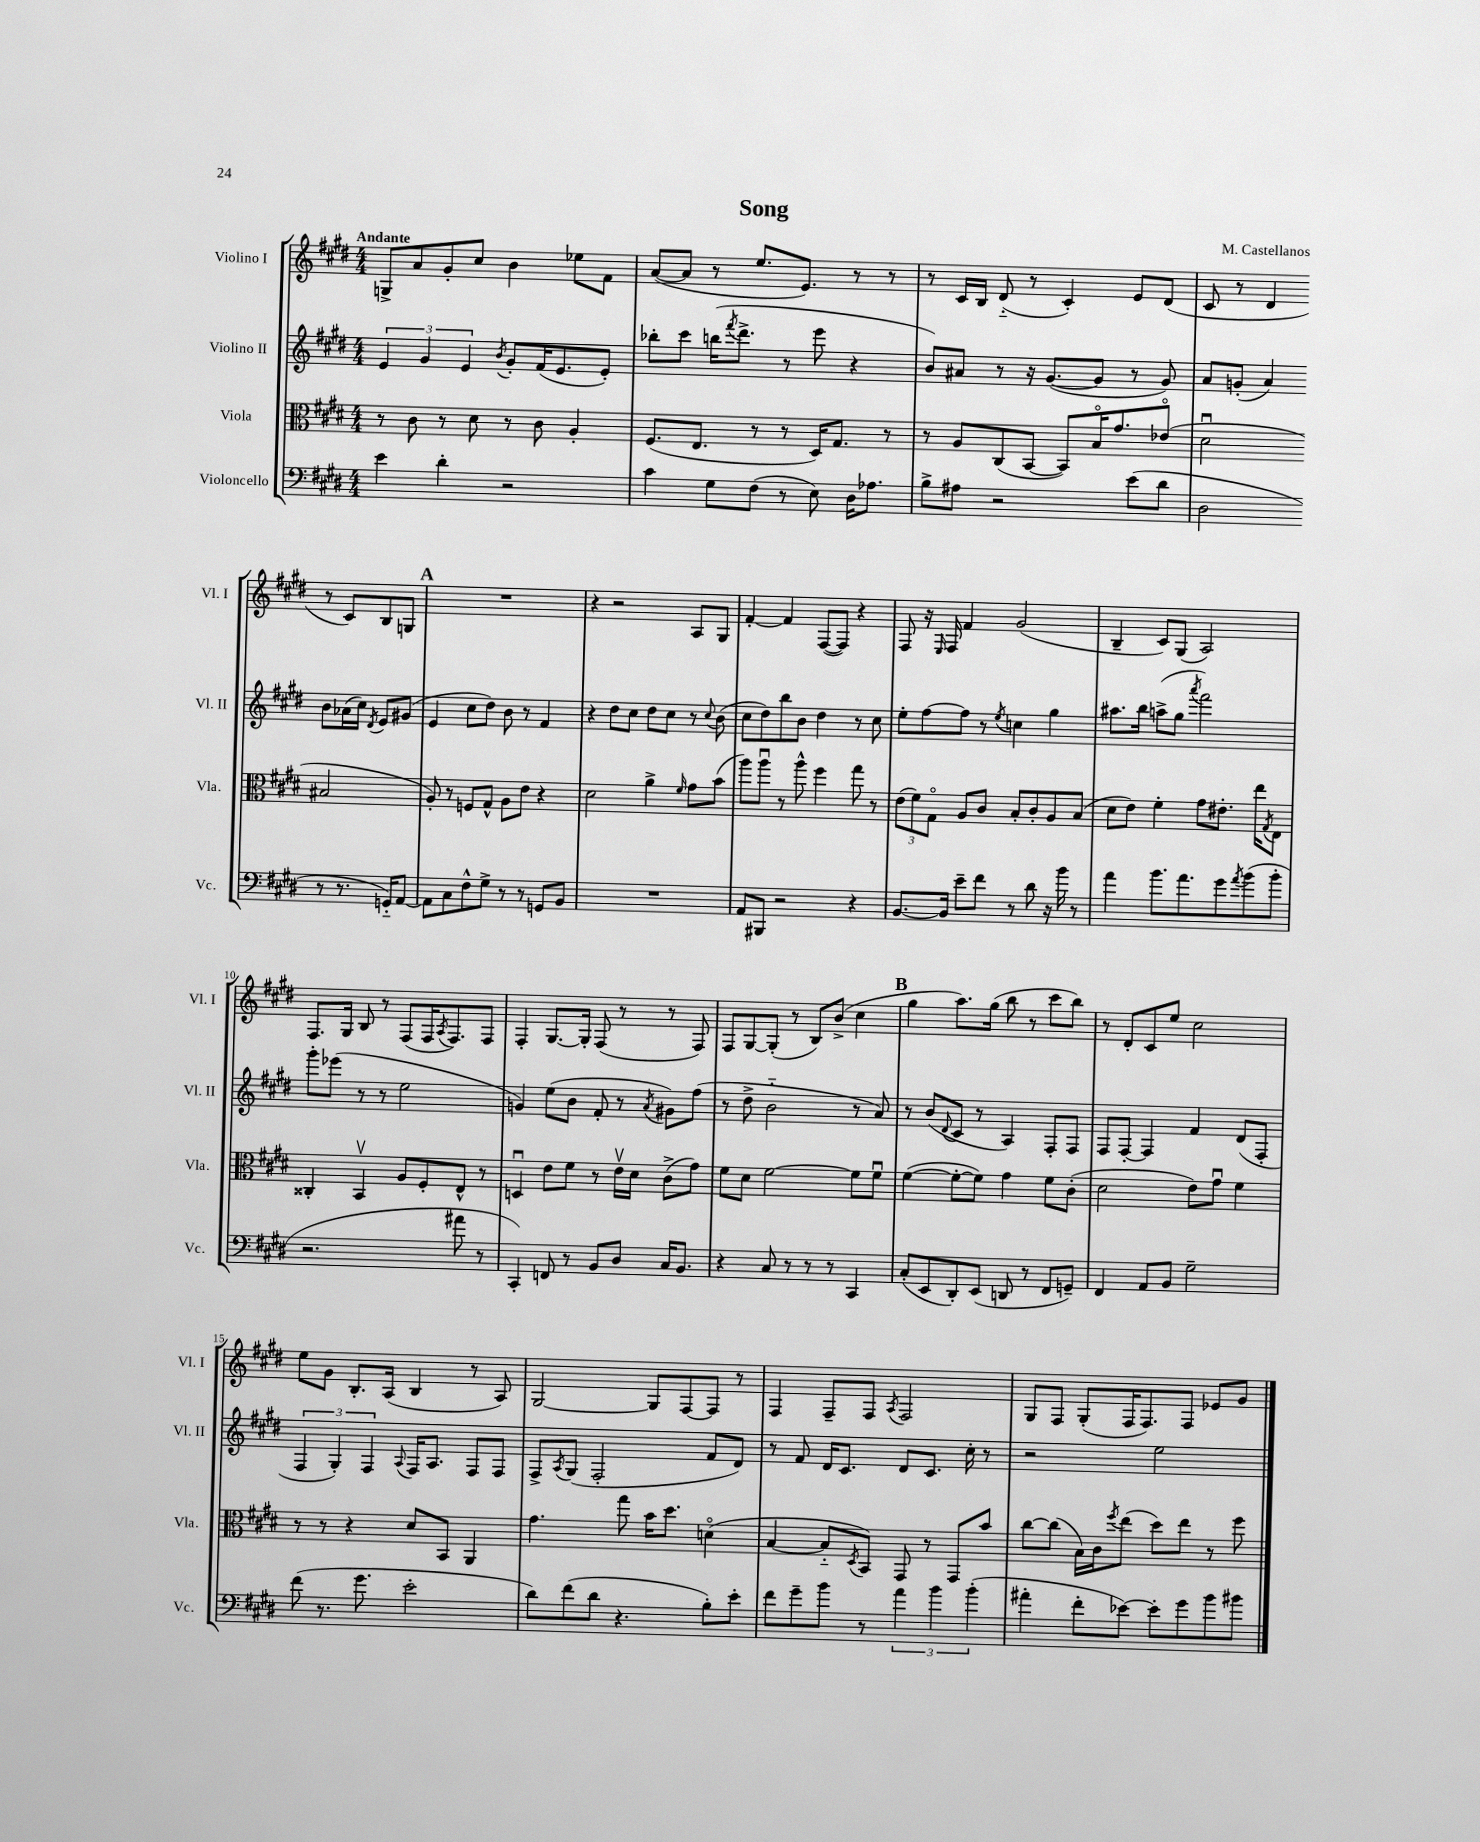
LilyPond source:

\header { title = "Song" composer = "M. Castellanos" }
<<
\new StaffGroup <<
\new Staff = "s0" \with { instrumentName = "Violino I" shortInstrumentName = "Vl. I" } {
    \clef treble \key e \major \numericTimeSignature \time 4/4 \tempo "Andante"
    g8-> a'8 gis'8-. cis''8 b'4 ees''8 fis'8 |
    a'8~( a'8 r8 e''8. e'8.) r8 r8 |
    r8 cis'16 b16 dis'8-_( r8 cis'4-.) e'8 dis'8( |
    cis'8 r8 dis'4 r8 cis'8) b8 g8 |
    \mark \markup { \bold "A" } R1 |
    r4 r2 a8 gis8 |
    fis'4~-. fis'4 fis8~( fis8) r4 |
    fis8 r16 \grace { e16 } fis16 fis'4 gis'2( |
    b4-- cis'8) gis8( a2) |
    fis8. gis16 b8 r8 fis8( fis16 \acciaccatura { a8 } fis8.) fis8 |
    fis4-. gis8.~ gis16-. fis8( r8 r8 fis8) |
    fis8 gis8~ gis8-.( r8 b8) b'8->( cis''4 |
    \mark \markup { \bold "B" } gis''4 a''8.) gis''16( b''8 r8 cis'''8 b''8) |
    r8 dis'8-. cis'8 e''8 cis''2 |
    e''8 gis'8 b8.-. a16( b4 r8 a8) |
    gis2~ gis8 fis8~ fis8 r8 |
    fis4 fis8-- fis8 \acciaccatura { a8 } fis2 |
    gis8 fis8 gis8-.( fis16 fis8.) fis8 ees'8 gis'8 \bar "|." |
}
\new Staff = "s1" \with { instrumentName = "Violino II" shortInstrumentName = "Vl. II" } {
    \clef treble \key e \major \numericTimeSignature \time 4/4
    \tuplet 3/2 { e'4 gis'4 e'4 } \acciaccatura { b'8 } gis'8-. fis'16( e'8. e'8-.) |
    bes''8-. cis'''8 b''16( \acciaccatura { fis'''8 } dis'''8.-> r8 e'''8 r4 |
    b'8) ais'8 r8 r16 gis'8.~( gis'8 r8 gis'8) |
    a'8 g'8-.( a'4) b'8 aes'16( cis''16) \acciaccatura { dis'8 } e'8 gis'8( |
    \mark \markup { \bold "A" } e'4 cis''8 dis''8) b'8 r8 fis'4 |
    r4 dis''8 cis''8 dis''8 cis''8 r8 \appoggiatura { cis''8 } b'8( |
    cis''8 dis''8) b''8 b'8 dis''4 r8 cis''8 |
    e''8-. fis''8~ fis''8 r8 \acciaccatura { e''8 } c''4 gis''4 |
    ais''8. b''16 a''8->( gis''8 \acciaccatura { a'''8 } fis'''2) |
    gis'''8-. ees'''8( r8 r8 e''2 |
    g'4) e''8( b'8 fis'8-. r8 \acciaccatura { a'8 } gis'8) fis''8( |
    r8 dis''8-> b'2-_ r8 a'8) |
    \mark \markup { \bold "B" } r8 b'8( \appoggiatura { dis'8 } cis'8 r8 a4) fis8-. fis8 |
    fis8 fis8~-. fis4 fis'4 dis'8( fis8-. |
    \tuplet 3/2 { fis4 gis4-.) fis4 } \appoggiatura { a8 } fis16 a8. fis8 fis8 |
    fis8-> \acciaccatura { a8 } gis8( fis2-. fis'8 dis'8) |
    r8 fis'8 dis'16 cis'8. dis'8 cis'8. cis''16-. r8 |
    r2 e''2 \bar "|." |
}
\new Staff = "s2" \with { instrumentName = "Viola" shortInstrumentName = "Vla." } {
    \clef alto \key e \major \numericTimeSignature \time 4/4
    r8 cis'8 r8 dis'8 r8 cis'8 a4-. |
    fis8.( e8. r8 r8 dis16) gis8. r8 |
    r8 a8 cis8( b,8~ b,8) b16\flageolet gis'8. ees'8\flageolet( |
    dis'2\downbow bis2 |
    \mark \markup { \bold "A" } a8-.) r8 f8 gis8-^ a8 e'8 r4 |
    dis'2 a'4-> \grace { fis'16 } gis'8 b'8( |
    a''8) a''8\downbow r8 a''8-^ fis''4 gis''8 r8 |
    \tuplet 3/2 { e'8( fis'8) gis8\flageolet } a8 cis'8 b8-. cis'8-. a8 b8( |
    dis'8 e'8) fis'4-. gis'8 eis'8.-. e''16 \acciaccatura { gis8 } e8 |
    cisis4-. b,4\upbow a8 fis8-. e8-^ r8 |
    d4\downbow e'8 fis'8 r8 e'16\upbow dis'16 cis'8->( gis'8) |
    fis'8 dis'8 fis'2~ fis'8 fis'8\downbow |
    \mark \markup { \bold "B" } fis'4~( fis'8~-. fis'8) gis'4 fis'8 cis'8-.( |
    dis'2 e'8) gis'8\downbow fis'4 |
    r8 r8 r4 dis'8 b,8 a,4 |
    gis'4. gis''8 b'16 dis''8. d'4\flageolet( |
    b4~ b8-_ \acciaccatura { dis8 } b,8) gis,8 r8 gis,8 b'8 |
    cis''8~ cis''8( b16) cis'16 \acciaccatura { fis''8 } e''8( dis''8) e''8 r8 fis''8 \bar "|." |
}
\new Staff = "s3" \with { instrumentName = "Violoncello" shortInstrumentName = "Vc." } {
    \clef bass \key e \major \numericTimeSignature \time 4/4
    e'4 dis'4-. r2 |
    cis'4 gis8 fis8( r8 e8) dis16 aes8. |
    b8-> ais8 r2 e'8( dis'8 |
    dis2 r8 r8. g,16-_) a,8~ |
    \mark \markup { \bold "A" } a,8 cis8 fis8-^ gis8-> r8 r8 g,8 b,8 |
    R1 |
    a,8 bis,,8 r2 r4 |
    b,8.~ b,16 e'8-- fis'8 r8 dis'8 r16 b'16 r8 |
    a'4 b'8. a'8. gis'8 \acciaccatura { a'8 } b'8( b'8-. |
    r2. ais'8 r8 |
    cis,4-.) f,8 r8 b,8 dis8 cis16 b,8. |
    r4 cis8 r8 r8 r8 cis,4 |
    \mark \markup { \bold "B" } cis8-.( e,8 dis,8-.) e,8( d,8 r8 fis,8 g,8--) |
    fis,4 a,8 b,8 gis2-- |
    fis'8( r8. gis'8. e'2-. |
    dis'8) fis'8( dis'8 r4. b8-.) e'8-. |
    fis'8 gis'8-- b'8 r8 \tuplet 3/2 { a'4 b'4 b'4-.( } |
    ais'4-. fis'8-. ees'8~) ees'8-. gis'8 b'8 bis'8 \bar "|." |
}
>>
>>
